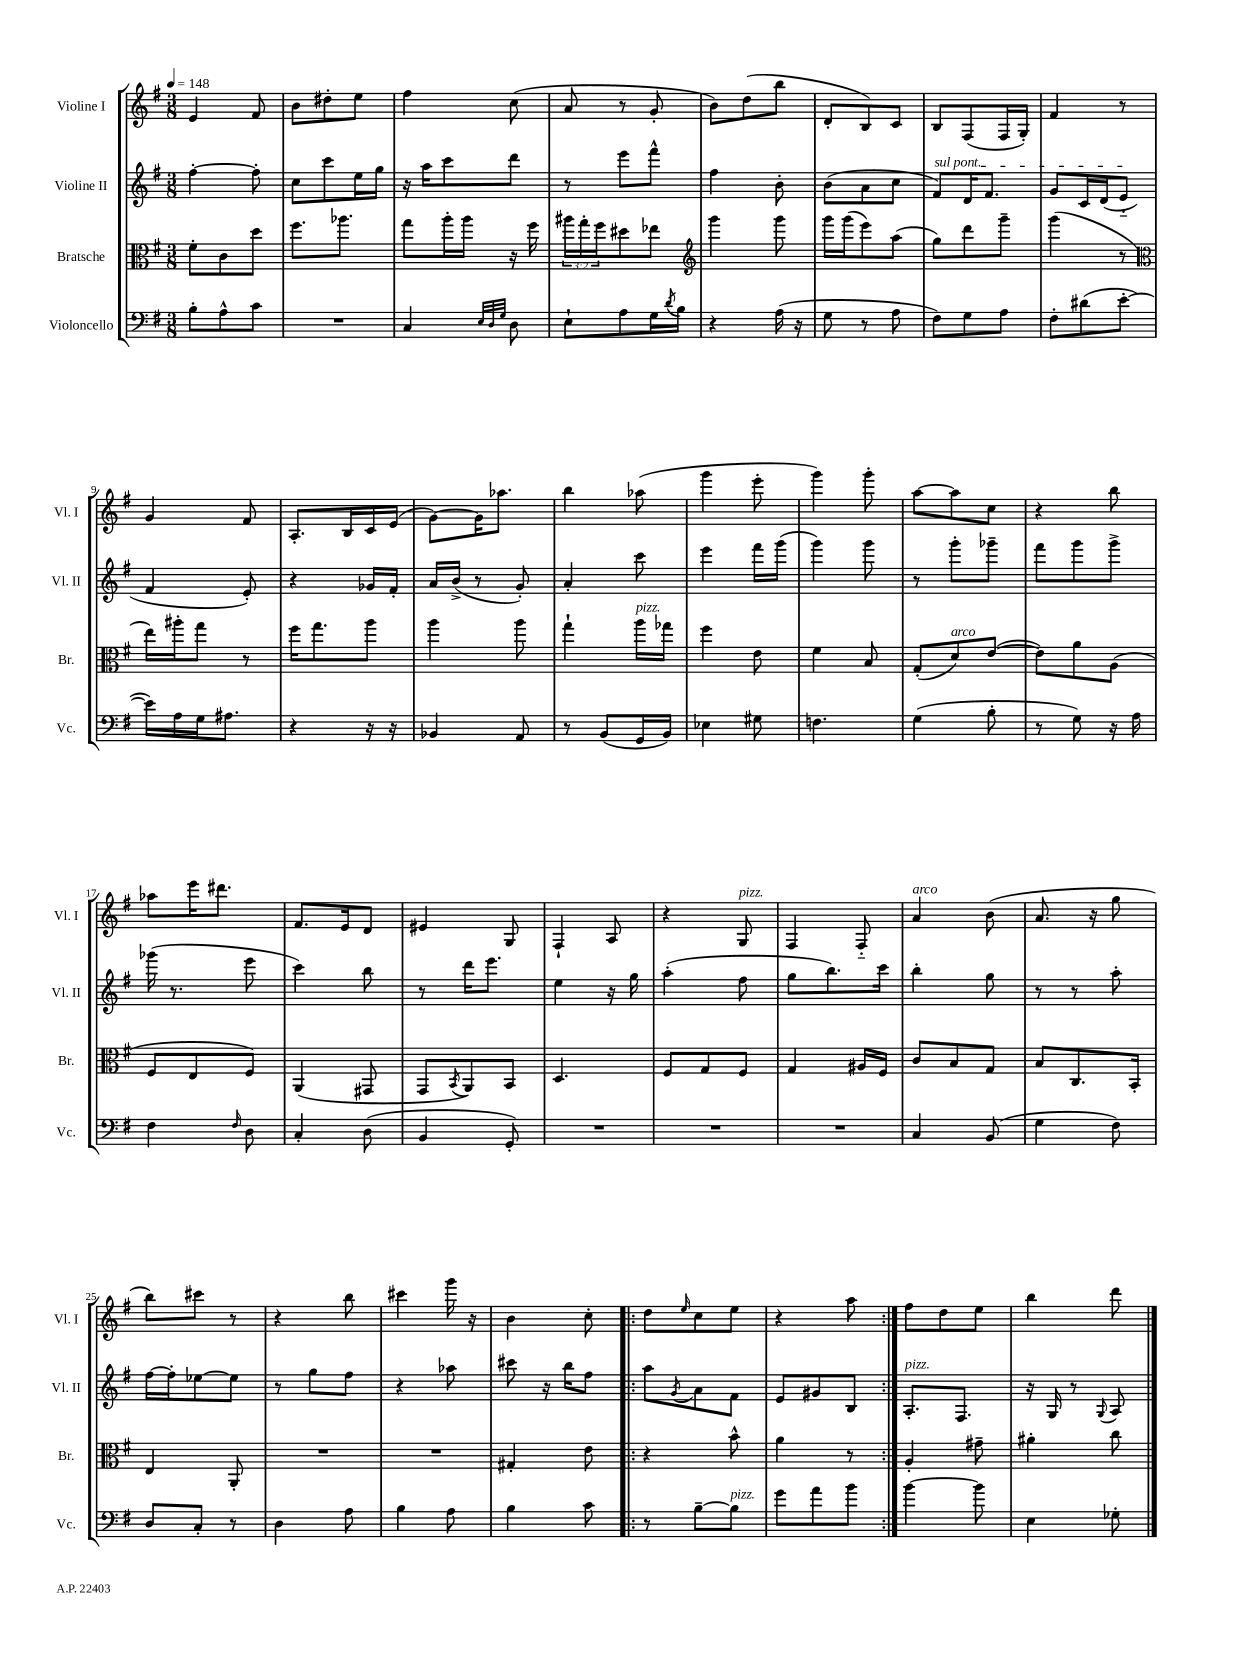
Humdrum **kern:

**kern	**kern	**kern	**kern
*part4	*part3	*part2	*part1
*staff4	*staff3	*staff2	*staff1
*I"Violoncello	*I"Bratsche	*I"Violine II	*I"Violine I
*I'Vc.	*I'Br.	*I'Vl. II	*I'Vl. I
*clefF4	*clefC3	*clefG2	*clefG2
*k[f#]	*k[f#]	*k[f#]	*k[f#]
*M3/8	*M3/8	*M3/8	*M3/8
*MM148	*MM148	*MM148	*MM148
=1	=1	=1	=1
8B'\L	8f#'\L	[4ff#'\	4e/
8A^^\	8c\	.	.
8c\J	8dd\J	8ff#'\]	8f#/
=2	=2	=2	=2
4.r	8.ff#\L	8cc\L	8b\L
.	.	8ccc\	8dd#X'\
.	8.aa-X\J	.	.
.	.	16ee\L	8ee\J
.	.	16gg\JJ	.
=3	=3	=3	=3
4C/	8gg\L	16r	4ff#\
.	.	16aa\KL	.
.	16aa'\L	8ccc\	.
.	16aa\JJ	.	.
32qqE/LLL	.	.	.
32qqD/	.	.	.
32qqG/JJJ	.	.	.
8D\	16r	8ddd\J	(8cc\
.	16ff#\	.	.
=4	=4	=4	=4
8E`\L	24aa#X\LL	8r	8a/
.	24gg'\	.	.
.	24ff#\J	.	.
8A\	8dd#X\	8eee\L	8r
16G\L	8ee-X\J	8fff#^^\J	8g'/
8qd/	.	.	.
16B\JJ	.	.	.
=5	=5	=5	=5
*	*clefG2	*	*
4r	4ggg\	4ff#\	8b\L)
.	.	.	(8dd\
(16A\	8ggg\	8b'\	8bb\J
16r	.	.	.
=6	=6	=6	=6
8G\	16ggg\LL	(8b\L	8d'/L
.	(16ggg\J	.	.
8r	8eee\)	8a\	8B/)
8A\	(8aa\J	8cc\J	8c/J
=7	=7	=7	=7
!	!	!LO:TX:a:i:t=sul pont.	!
8F#\L)	8gg\L)	8f#/L)	8B/L
8G\	8ddd\	16d/K	(8F#/
.	.	8.f#/J	.
8A\J	8ggg~\J	.	16F#/L
.	.	.	16G'/JJ)
=8	=8	=8	=8
8F#'\L	(4ggg\	8g/L	4f#/
(8d#X\	.	16c/L	.
.	.	(16d/J	.
[8e'\J	8r	8e/J	8r
!!LO:LB:g=z
=9	=9	=9	=9
*	*clefC3	*	*
16e\LL])	16ee\LL)	4f#/	4g/
16A\	16aa#X'\J	.	.
16G\J	8gg\J	.	.
8.A#X\J	.	.	.
.	8r	8e'/)	8f#/
=10	=10	=10	=10
4r	16ff#\KL	4r	8.A'/L
.	8.gg\	.	.
.	.	.	16B/L
16r	8aa\J	16g-X/LL	16c/
16r	.	16f#'/JJ	(16e/JJ
=11	=11	=11	=11
4BB-X/	4aa\	16a/LL	[8g\L)
.	.	(16b^/JJ	.
.	.	8r	16g\K]
.	.	.	8.aa-X\J
8AA/	8aa\	8g'/)	.
=12	=12	=12	=12
8r	4gg`\	4a'/	4bb\
(8BB/L	.	.	.
!	!LO:TX:a:i:t=pizz.	!	!
16GG/L	16aa\LL	8ccc\	(8aa-X\
16BB/JJ)	16gg-X\JJ	.	.
=13	=13	=13	=13
4E-X\	4ff#\	4eee\	4ggg\
8G#X\	8e\	16fff#\LL	8eee'\
.	.	(16ggg\JJ	.
=14	=14	=14	=14
4.Fn\	4f#\	4ggg\)	4ggg\)
.	8B/	8ggg\	8ggg'\
=15	=15	=15	=15
(4G\	(8G'/L	8r	[8aa\L
!	!LO:TX:a:i:t=arco	!	!
.	8d/)	8ggg'\L	8aa\]
8B'\	([8e/J	8ggg-X~\J	8cc\J
=16	=16	=16	=16
8r	8e\L])	8fff#\L	4r
8G\)	8a\	8ggg\	.
16r	(8A\J	8ggg^\J	8bb\
16A\	.	.	.
!!LO:LB:g=z
=17	=17	=17	=17
4F#\	8F#/L	(16ggg-X\	8aa-X\L
.	.	8.r	.
.	8E/	.	16eee\K
.	.	.	8.ddd#X\J
16qqF#/	.	.	.
8D\	8F#/J)	8eee\	.
=18	=18	=18	=18
4C'/	(4AA/	4ccc\)	8.f#/L
.	.	.	16e/k
(8D\	8GG#X/	8bb\	8d/J
=19	=19	=19	=19
4BB/	8GG/L	8r	4e#X/
.	8qBB/	.	.
.	8AA/)	16ddd\KL	.
.	.	8.eee\J	.
8GG'/)	8BB/J	.	8G/
=20	=20	=20	=20
4.r	4.D/	4ee\	4F#`/
.	.	16r	8A/
.	.	16gg\	.
=21	=21	=21	=21
4.r	8F#/L	(4aa'\	4r
.	8G/	.	.
!	!	!	!LO:TX:a:i:t=pizz.
.	8F#/J	8ff#\	8G/
=22	=22	=22	=22
4.r	4G/	8gg\L	4F#/
.	.	8.bb\)	.
.	16A#X/LL	.	8F#/
.	16F#/JJ	16ccc\Jk	.
=23	=23	=23	=23
!	!	!	!LO:TX:a:i:t=arco
4C/	8c/L	4bb'\	4a/
.	8B/	.	.
(8BB/	8G/J	8gg\	(8b\
=24	=24	=24	=24
4G\	8B/L	8r	8.a/
.	8.C/	8r	.
.	.	.	16r
8F#\)	.	8aa'\	8gg\
.	16BB'/Jk	.	.
!!LO:LB:g=z
=25	=25	=25	=25
8D/L	4E/	[16ff#\LL	8bb\L)
.	.	16ff#'\J]	.
8C'/J	.	[8ee-X\	8ccc#X\J
8r	8AA'/	8ee-\J]	8r
=26	=26	=26	=26
4D\	4.r	8r	4r
.	.	8gg\L	.
8A\	.	8ff#\J	8bb\
=27	=27	=27	=27
4B\	4.r	4r	4ccc#X\
8A\	.	8aa-X\	16ggg\
.	.	.	16r
=28	=28	=28	=28
4B\	4G#X'/	8ccc#X\	4b\
.	.	16r	.
.	.	16bb\KL	.
8c\	8e\	8ff#\J	8cc'\
=29!|:	=29!|:	=29!|:	=29!|:
8r	4r	8aa\L	8dd\L
.	.	8qg/	16qqee/
[8B~\L	.	8a\	8cc\
!LO:TX:a:i:t=pizz.	!	!	!
8B\J]	8b^^\	8f#\J	8ee\J
=30	=30	=30	=30
8g\L	4a\	8e/L	4r
8a\	.	8g#X/	.
8b\J	8r	8B/J	8aa\
=31:|!	=31:|!	=31:|!	=31:|!
!	!	!LO:TX:a:i:t=pizz.	!
[4b\	4A'/	8.A'/L	8ff#\L
.	.	.	8dd\
.	.	8.F#/J	.
8b\]	8g#X~\	.	8ee\J
=32	=32	=32	=32
4E\	4a#X'\	16r	4bb\
.	.	16G/	.
.	.	8r	.
.	.	8qqG/	.
8G-X'\	8cc\	8A/	8ddd\
==	==	==	==
*-	*-	*-	*-
